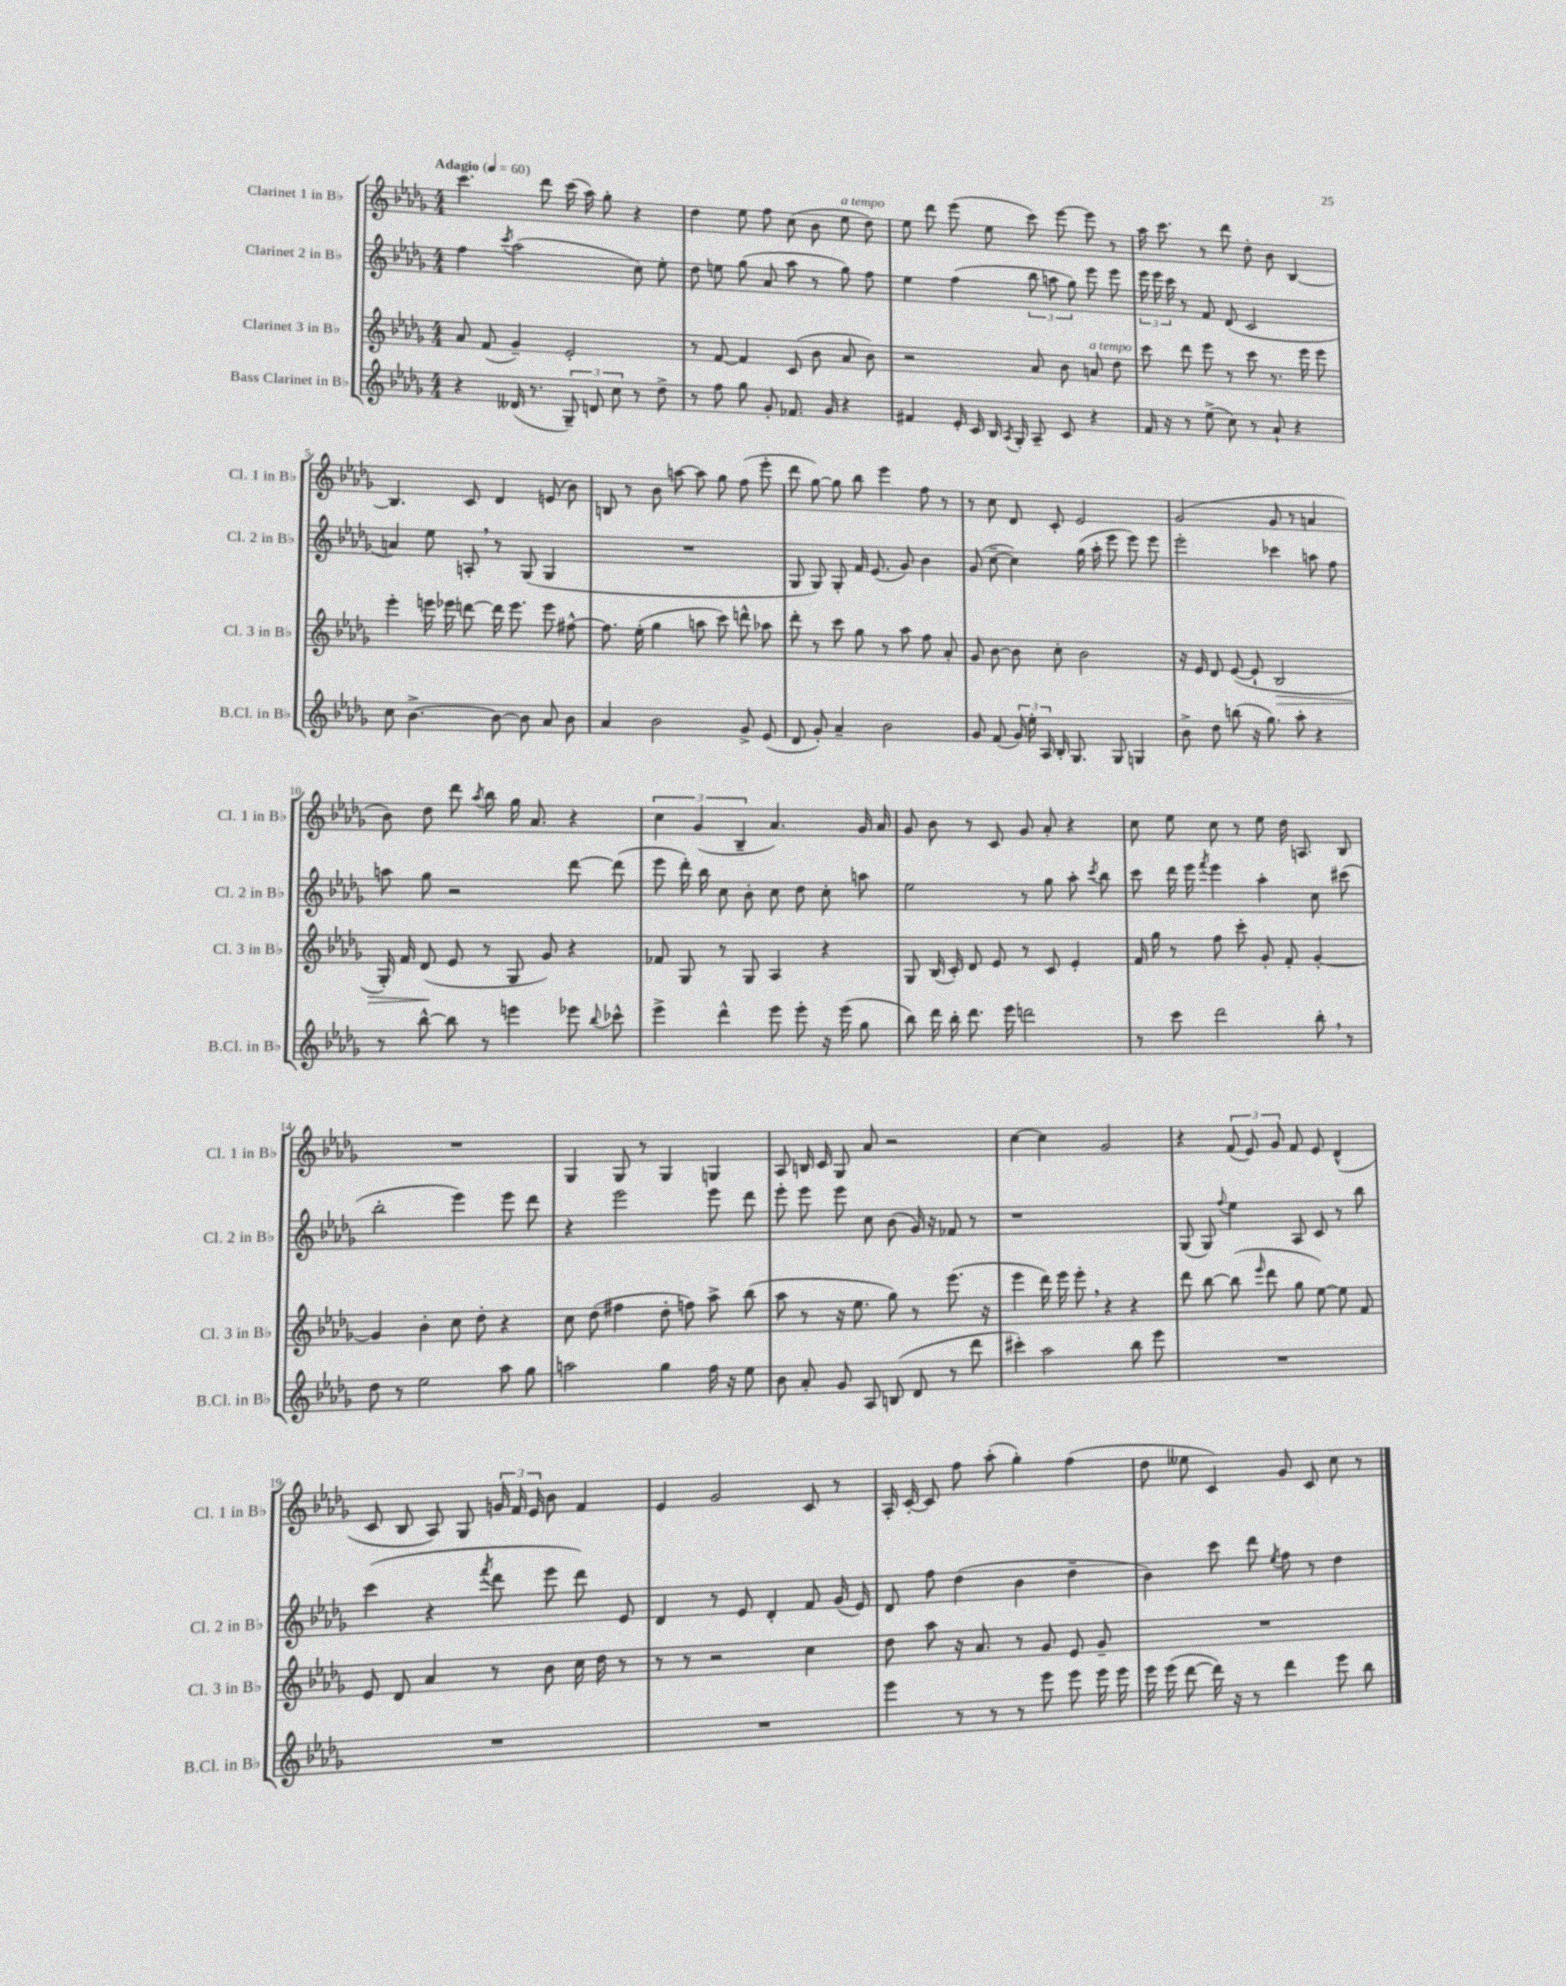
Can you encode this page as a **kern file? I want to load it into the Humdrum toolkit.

**kern	**kern	**dynam	**kern	**kern
*part4	*part3	*part3	*part2	*part1
*staff4	*staff3	*staff3	*staff2	*staff1
*I"Bass Clarinet in B♭	*I"Clarinet 3 in B♭	*	*I"Clarinet 2 in B♭	*I"Clarinet 1 in B♭
*I'B.Cl. in B♭	*I'Cl. 3 in B♭	*	*I'Cl. 2 in B♭	*I'Cl. 1 in B♭
*clefG2	*clefG2	*	*clefG2	*clefG2
*k[b-e-a-d-g-]	*k[b-e-a-d-g-]	*	*k[b-e-a-d-g-]	*k[b-e-a-d-g-]
*M4/4	*M4/4	*	*M4/4	*M4/4
*MM60	*MM60	*	*MM60	*MM60
=1	=1	=1	=1	=1
!	!	!	!	!LO:TX:a:B:t=Adagio
4r	8a-/	.	4ff\	4.ccc\
.	(8f/	.	.	.
.	.	.	8qccc/	.
(16d--X/	4g-~/)	.	(2aa-\	.
8.r	.	.	.	.
.	.	.	.	8ddd-\
12G-~/)	2e-'/	.	.	(16ccc\
.	.	.	.	16aa-\)
12dn/	.	.	.	.
.	.	.	.	8gg-'\
12cc\	.	.	.	.
8r	.	.	8cc\)	4r
8dd-^\	.	.	8ee-'\	.
=2	=2	=2	=2	=2
8r	8r	.	8dd-\	4dd-\
8ff\	[8f/	.	8een\	.
8gg-\	4f/]	.	(8gg-\	8ee-\
8g-'/	.	.	8a-/	8ff\
8.f-X/	(8c/	.	8aa-\	(8cc\
.	8b-\	.	8r	8b-\
16g-/	.	.	.	.
!	!	!	!	!LO:TX:a:i:t=a tempo
4r	8a-/	.	8gg-\)	8ee-\
.	8b-\)	.	8ff\	8dd-\)
=3	=3	=3	=3	=3
4f#X/	2r	.	4ee-\	8ee-\
.	.	.	.	8ddd-\
16e-'/	.	.	(4ff\	(8eee-\
16c/	.	.	.	.
16B-/	.	.	.	8ee-\
8qA-/	.	.	.	.
16G-'/	.	.	.	.
8A-~/	8a-/	.	12bb-\	8ccc\)
.	.	.	12aan\	.
8c/	8b-\	.	.	[8eee-\
.	.	.	12gg-\)	.
!	!LO:TX:a:i:t=a tempo	!	!	!
4r	8an/	.	8eee-\	8eee-\]
.	8dd-\	.	8eee-\	8r
=4	=4	=4	=4	=4
16f/	8ccc\	.	24eee-\	16aa-\
.	.	.	24eee-\	.
16r	.	.	.	8.ccc\
.	.	.	24ccc\	.
8r	8ddd-\	.	8r	.
(8ee-^\	8eee-\	.	8f/	8r
8cc\)	8r	.	(8d-/	8ddd-\
8r	8ccc\	.	2c/	8dd-'\
8a-`/	8.r	.	.	8b-\
4r	.	.	.	[4B-/
.	16eee-\	.	.	.
.	8eee-\	.	.	.
!!LO:LB:g=z
=5	=5	=5	=5	=5
8cc\	4eee-'\	.	4an/)	4.B-/]
[4.b-^\	.	.	.	.
.	16eeen\	.	8ee-\	.
.	16eee-X\	.	.	.
.	[8dddn\	.	8An',/	8c/
8b-\_	16ddd\]	.	8r	4d-/
.	8.eee-\	.	.	.
8b-\]	.	.	(8G-/	.
8a-/	8eee-\	.	4G-/	(8en/
8b-\	[8ff#X^^\	.	.	8b-\)
=6	=6	=6	=6	=6
4a-/	8.ff#\]	.	1r	8Bn/
.	.	.	.	8r
.	(16ee-'\	.	.	.
2b-\	4gg-\	.	.	8b-\
.	.	.	.	[8aan\
.	8aan\	.	.	8aa\]
.	8ccc\)	.	.	8gg-\
8g-^/	8dddn^^\	.	.	(8ff\
(8e-/	8aa-X\	.	.	8eee-'\
=7	=7	=7	=7	=7
8d-/	8ddd-'\	.	8G-/	8ddd-\
8g-'/)	8r	.	8G-/)	[8gg-\)
4a-~/	8ccc\	.	8G-'/	8gg-\]
.	8gg-\	.	16f/	8bb-\
.	.	.	(8.e-/	.
2b-\	8r	.	.	4eee-\
.	8aa-\	.	8g-/)	.
.	8ff\	.	4b-\	8ff\
.	8a-'/	.	.	8r
=8	=8	=8	=8	=8
8g-/	8g-/	.	(8g-/	8r
(8f/	[8b-\	.	[8cc~\	8cc\
24g-/)	8b-\]	.	4cc\])	8d-/
24ee-'\	.	.	.	.
24A-/	.	.	.	.
16B-'/	8cc'\	.	.	8c'/
8.G-/	.	.	.	.
.	2b-\	.	(16gg-\	2e-/
.	.	.	16aa-'\	.
8G-/	.	.	8eee-\	.
4Gn/	.	.	8eee-\)	.
.	.	.	8eee-\	.
=9	=9	=9	=9	=9
8b-^\	16r	.	2eee-'\	(2g-/
.	16e-/	.	.	.
8dd-\	8d-/	.	.	.
(8bbn\	([8e-/	.	.	.
16r	8e-`/]	.	.	.
8.gg-\)	.	.	.	.
!	!	!LO:HP:b	!	!
.	2B-/	>	4ccc-X\	8g-/
8aa-'\	.	.	.	8r
4r	.	.	8aan\	4an/
.	.	.	8ff\	.
!!LO:LB:g=z
=10	=10	=10	=10	=10
8r	16G-'/)	.	8aan\	8b-\)
.	16f/	.	.	.
[8bb-^^\	(8d-/	.	8gg-\	8dd-\
8bb-\]	8e-/	]	2r	8ddd-\
.	.	.	.	8qaa-/
8r	8r	.	.	8bb-\
4eeen\	8G-/	.	.	16gg-\
.	.	.	.	8.a-/
.	8g-/)	.	.	.
8eee-X\	4r	.	[8ddd-\	4r
8qqbb-/	.	.	.	.
8ccc-X^^\	.	.	(8ddd-\]	.
=11	=11	=11	=11	=11
4eee-^\	8f-X/	.	8eee-\	6cc\
.	8G-/	.	16ddd-'\)	.
.	.	.	.	(6g-/
.	.	.	16bb-\	.
4ddd-^^\	8r	.	8cc\	.
.	.	.	.	6B-~/
.	8G-/	.	8b-'\	.
8eee-\	4A-/	.	8cc\	4.a-/)
8eee-'\	.	.	8dd-\	.
16r	4r	.	8cc'\	.
(16eee-\	.	.	.	.
8gg-\	.	.	8aan\	16g-/
.	.	.	.	16a-/
=12	=12	=12	=12	=12
8bb-\)	8G-/	.	2ee-\	8g-/
16ddd-\	(16B-/	.	.	8b-\
16bb-'\	16c'/)	.	.	.
8.ddd-\	8d-/	.	.	8r
.	8e-/	.	.	8c/
16eee-\	.	.	.	.
2dddn\	8r	.	8r	8g-/
.	8c/	.	8gg-\	8a-'/
.	4e-'/	.	8aa-'\	4r
.	.	.	8qccc/	.
.	.	.	8bb-\	.
=13	=13	=13	=13	=13
8r	16f/	.	8ccc\	8cc\
.	16gg-\	.	.	.
8ccc\	8r	.	16ddd-\	8ee-\
.	.	.	16eee-\	.
.	.	.	8qfff/	.
2ddd-\	8ff\	.	4eee-\	8cc\
.	8ccc'\	.	.	8r
.	8g-'/	.	4aa-'\	8ee-\
.	8f'/	.	.	16dd-\
.	.	.	.	8.An/
8bb-',\	[4g-'/	.	8cc\	.
8r	.	.	(8ccc#X\	8B-/
!!LO:LB:g=z
=14	=14	=14	=14	=14
8dd-\	4g-/]	.	2bb-'\	1r
8r	.	.	.	.
2ee-\	4b-'\	.	.	.
.	8cc\	.	4eee-\)	.
.	8dd-'\	.	.	.
8aa-\	4r	.	8eee-\	.
8gg-\	.	.	8ddd-\	.
=15	=15	=15	=15	=15
2aan\	8cc\	.	4r	4G-/
.	(8dd-\	.	.	.
.	4ff#X\	.	2eee-\	8G-/
.	.	.	.	8r
4gg-\	8dd-'\	.	.	4G-/
.	8ffn\)	.	.	.
16ff\	8aa-^\	.	8eee-\	4Gn/
16r	.	.	.	.
8ee-\	(8bb-\	.	8ddd-\	.
=16	=16	=16	=16	=16
8b-\	8aa-\	.	8eee-'\	8A-/
8a-'/	8r	.	8eee-\	16Bn/
.	.	.	.	16c/
8g-/	16r	.	8eee-\	8G-/
.	8.ee-\	.	.	.
8A-/	.	.	8cc\	8a-/
(8Bn/	8gg-\)	.	(8b-\	2r
8d-/	8r	.	16g-/)	.
.	.	.	16r	.
8r	(8.eee-\	.	8f-X/	.
8ddd-\	.	.	8r	.
.	16r	.	.	.
=17	=17	=17	=17	=17
4ccc#X'\)	4eee-\	.	1r	[4cc\
2aa-\	16ddd-\)	.	.	4cc\]
.	16eee-\	.	.	.
.	8eee-',\	.	.	.
.	4r	.	.	2g-/
8bb-\	4r	.	.	.
8eee-\	.	.	.	.
=18	=18	=18	=18	=18
1r	8ddd-\	.	(8G-/	4r
.	[8bb-\	.	8G-/)	.
.	.	.	8qqff/	.
.	(8bb-\]	.	4ee-\	(12f/
.	.	.	.	12e-/)
.	16qqeee-/	.	.	.
.	8ddd-\	.	.	.
.	.	.	.	12g-/
.	8gg-\	.	8A-/	8f/
.	[8ee-\)	.	8c/	8e-/
.	8ee-\]	.	8r	(4d-^^/
.	8f/	.	8bb-\	.
!!LO:LB:g=z
=19	=19	=19	=19	=19
1r	8e-/	.	(4ccc\	8c/
.	8d-/	.	.	8B-/
.	4a-/	.	4r	8A-/)
.	.	.	.	8G-/
.	.	.	8qfff/	.
.	8r	.	8ddd-\	24gn/
.	.	.	.	24f/
.	.	.	.	24e-/
.	8b-\	.	8eee-\	8b-\
.	16cc\	.	8ddd-\)	4f/
.	16dd-\	.	.	.
.	8r	.	8e-/	.
=20	=20	=20	=20	=20
1r	8r	.	4d-/	4e-/
.	8r	.	.	.
.	2r	.	8r	2g-/
.	.	.	8e-/	.
.	.	.	4d-'/	.
.	4cc\	.	8f/	8c/
.	.	.	(16g-/	8r
.	.	.	16e-/)	.
=21	=21	=21	=21	=21
4eee-\	8dd-\	.	8d-/	16A-'/
.	.	.	.	[16c'/
.	8aa-\	.	8ff\	8c/]
8r	16r	.	(4dd-\	8ff\
.	8.a-/	.	.	.
8r	.	.	.	(8aa-'\
8r	8r	.	4b-\	4gg-'\)
8eee-\	8g-/	.	.	.
8eee-\	8e-/	.	4dd-~\	(4ff\
16eee-\	8g-~/	.	.	.
16eee-\	.	.	.	.
=22	=22	=22	=22	=22
16eee-\	1r	.	4b-\)	8dd-\
(16eee-\	.	.	.	.
[8ddd-\	.	.	.	8ee--X\
16ddd-\])	.	.	8ccc\	4c/)
16r	.	.	.	.
8r	.	.	8ddd-\	.
.	.	.	8qee-/	.
4ddd-\	.	.	8ff\	8g-/
.	.	.	8r	8c/
8eee-\	.	.	4dd-\	8cc\
8bb-\	.	.	.	8r
==	==	==	==	==
*-	*-	*-	*-	*-
